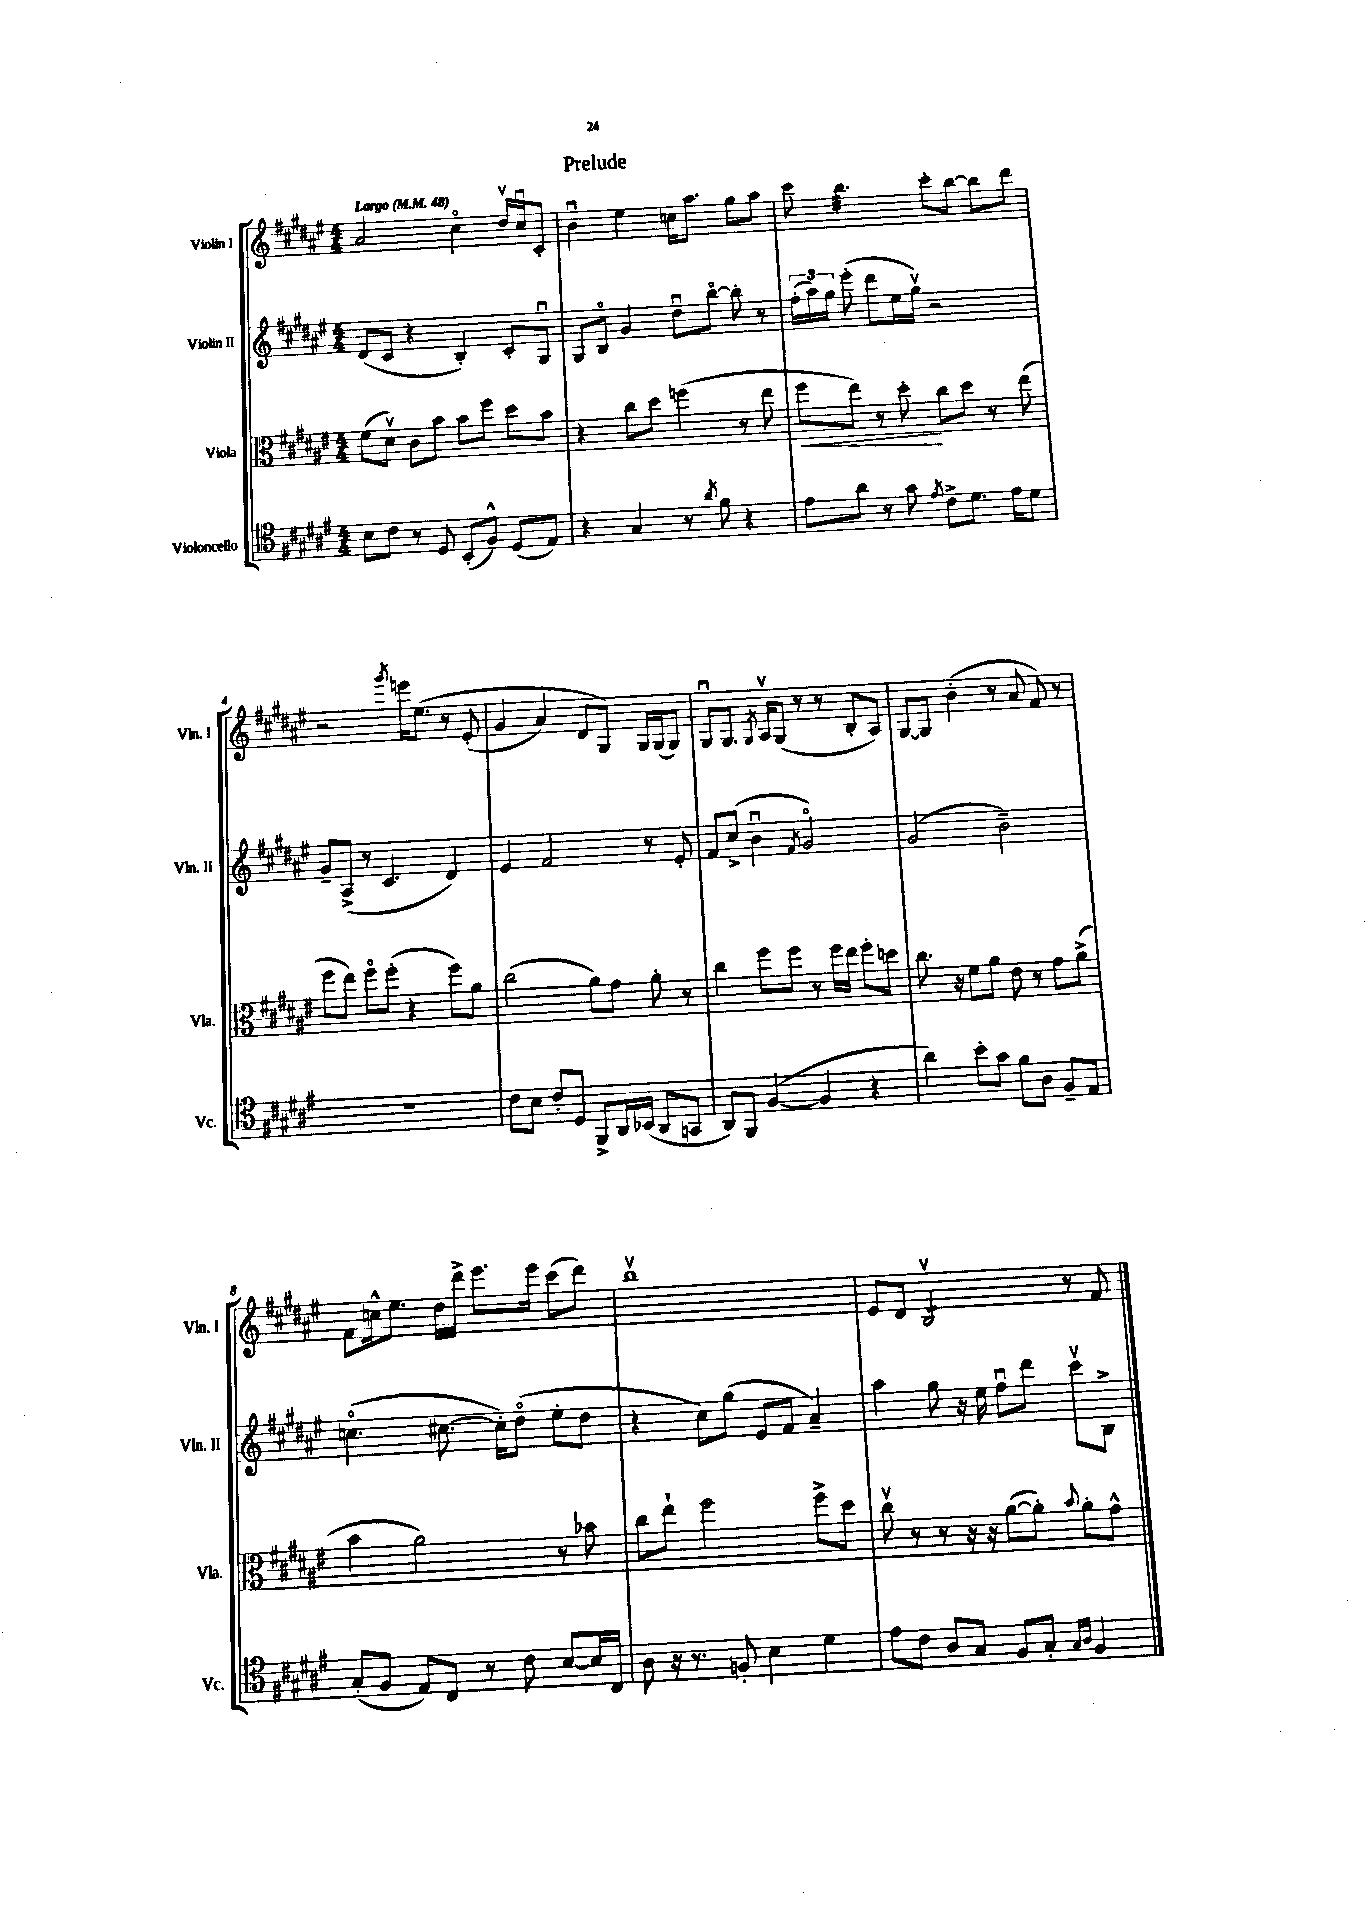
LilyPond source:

\header { title = "Prelude" }
<<
\new StaffGroup <<
\new Staff = "s0" \with { instrumentName = "Violin I" shortInstrumentName = "Vln. I" } {
    \clef treble \key fis \major \numericTimeSignature \time 4/4 \tempo "Largo" 4 = 48
    \autoBeamOff ais'2 cis''4\flageolet dis''16[\upbow cis''16\downbow cis'8]-. |
    b'4\downbow eis''4 c''16[ ais''8.] gis''8[ ais''8] |
    cis'''8 b''4.:32 cis'''8[-. b''8]~ b''8[ dis'''8] |
    r2 \acciaccatura { gis'''8 } e'''16[ eis''8.]\( r8 eis'8-.( |
    gis'4 ais'4) dis'8[ gis8]\) gis16[ gis16( gis8]) |
    gis8[\downbow gis8.] \acciaccatura { gis8 } ais16[\upbow gis8]( r8 r8 b8[-. ais8]) |
    gis8[~ gis8] b'4-.( r8 ais'8 fis'8) r8 |
    fis'8[ c''16-^ eis''8.] dis''16[ dis'''16]-> eis'''8.[ eis'''16] cis'''8[( dis'''8]) |
    b''1\upbow |
    eis'8[ dis'8] b2:8\upbow r8 fis'8 \bar "|." |
}
\new Staff = "s1" \with { instrumentName = "Violin II" shortInstrumentName = "Vln. II" } {
    \clef treble \key fis \major \numericTimeSignature \time 4/4
    \autoBeamOff dis'8[( cis'8] r4 b4-.) cis'8[-. gis8]\downbow |
    gis8[ b8]\flageolet gis'4 dis''8[\downbow b''8]~\flageolet b''8-. r8 |
    \tuplet 3/2 { fis''16[-.( ais''16) gis''16] } eis'''8-.( dis'''8[ eis''16 gis''16]\upbow) r2 |
    gis'8[-- ais8]->( r8 cis'4. dis'4) |
    eis'4 fis'2 r8 eis'8-. |
    fis'8[ cis''8]->( b'4\downbow \acciaccatura { fis'8 } gis'2\flageolet) |
    gis'2( b'2--) |
    c''4.\flageolet( cis''8.~ cis''16[-.) dis''8]\flageolet( eis''8[-. dis''8] |
    r4 cis''8[) gis''8]( eis'8[ fis'8] ais'4--) |
    ais''4 gis''8 r16 eis''16 fis''8[\downbow dis'''8] cis'''8[\upbow b8]-> \bar "|." |
}
\new Staff = "s2" \with { instrumentName = "Viola" shortInstrumentName = "Vla." } {
    \clef alto \key fis \major \numericTimeSignature \time 4/4
    \autoBeamOff fis'8[( dis'8]\upbow) cis'8[ b'8] b'8[ fis''8] dis''8[ b'8] |
    r4 cis''8[ dis''8] f''4( r8 eis''8 |
    fis''8[\< eis''8]) r8 dis''8-.\! cis''8[ dis''8] r8 eis''8( |
    fis''8[ eis''8]) fis''8[\flageolet fis''8]-.( r4 fis''8[) ais'8] |
    cis''2( ais'8[) gis'8] ais'8-. r8 |
    cis''4 fis''8[ fis''8] r8 fis''16[ eis''16] fis''8[-. d''8] |
    cis''8. r16 fis'8[ ais'8] eis'8 r8 gis'8[ ais'8]->( |
    b'4 ais'2) r8 bes'8 |
    cis''8[ eis''8]-! fis''2 fis''8[-> dis''8] |
    cis''8\upbow r8 r8 r16 r16 ais'8[~( ais'8]-.) \appoggiatura { b'8 } ais'8[-. gis'8]-^ \bar "|." |
}
\new Staff = "s3" \with { instrumentName = "Violoncello" shortInstrumentName = "Vc." } {
    \clef tenor \key fis \major \numericTimeSignature \time 4/4
    \autoBeamOff b8[ cis'8] r8 dis8 b,8[-.( fis8]-^) dis8[( eis8]) |
    r4 gis4 r8 \acciaccatura { ais'8 } fis'8 r4 |
    eis'8[ ais'8] r8 gis'8 \acciaccatura { eis'8 } cis'8[-> dis'8.] eis'16[ dis'8] |
    R1 |
    cis'8[ b8] cis'8[-. dis8] fis,8[-> ais,16 bes,16]( ais,8[ g,8] |
    ais,8[) fis,8] fis4~( fis4 r4 |
    ais'4) b'8[-. gis'8] fis'8[ ais8] fis8[-- eis8] |
    gis8[-.( fis8] eis8[) cis8] r8 cis'8 b8[~ b16 cis16] |
    ais8 r16 r8. f8-. b4 dis'4 |
    eis'8[ cis'8] ais8[ gis8] fis8[ gis8]-. \grace { gis16[ ais16] } fis4 \bar "|." |
}
>>
>>
